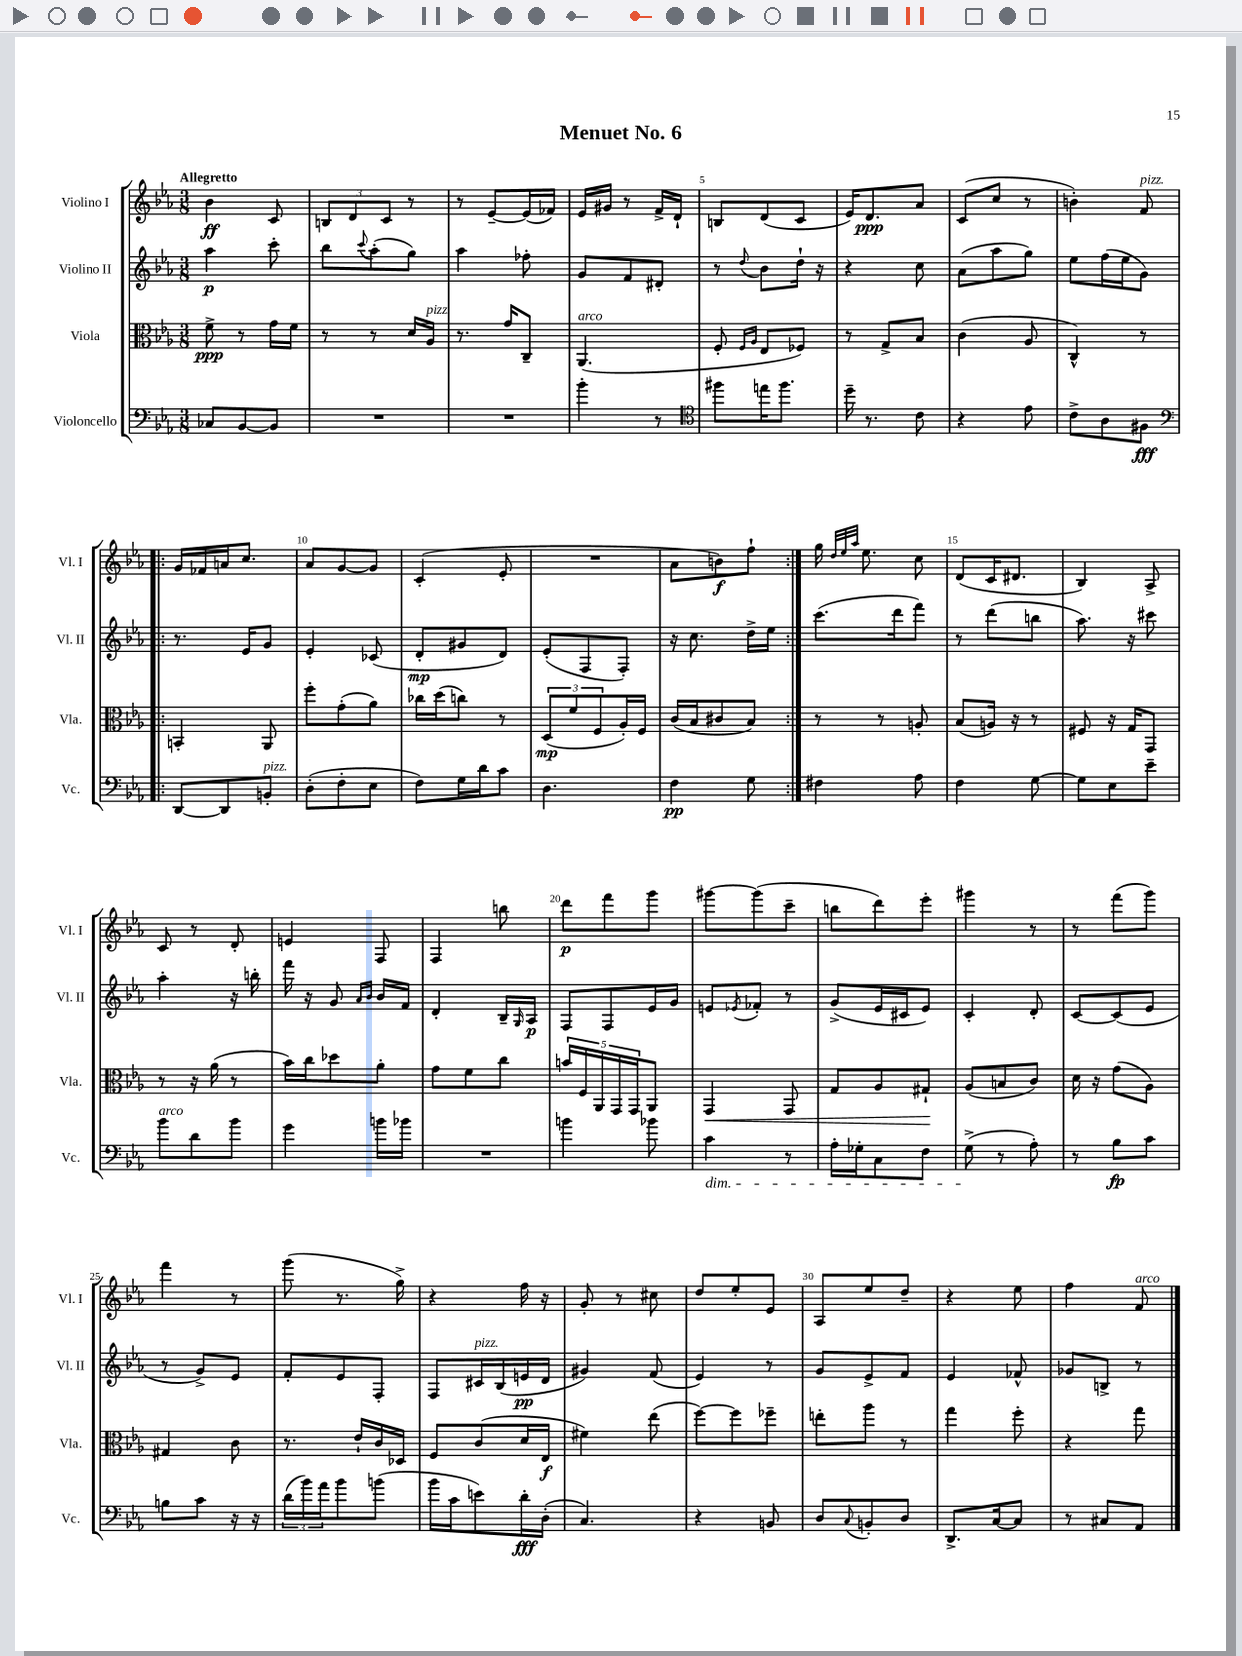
\header { title = "Menuet No. 6" }
<<
\new StaffGroup <<
\new Staff = "s0" \with { instrumentName = "Violino I" shortInstrumentName = "Vl. I" } {
    \clef treble \key ees \major \numericTimeSignature \time 3/8 \tempo "Allegretto"
    bes'4\ff c'8 |
    \tuplet 3/2 { b8 d'8 c'8 } r8 |
    r8 ees'8~-- ees'16( fes'16) |
    ees'16 gis'16 r8 f'16-> d'16-! |
    b8 d'8( c'8 |
    ees'16) d'8.\ppp aes'8 |
    c'8( c''8 r8 |
    b'4-.) f'8^\markup { \italic "pizz." } |
    \repeat volta 2 { g'16 fes'16 a'16 c''8. |
    aes'8 g'8~ g'8 |
    c'4-.( ees'8-. |
    R4. |
    aes'8 b'8\f) f''8-! | }
    g''16 \grace { d''32 ees''32 aes''32 } ees''8. c''8 |
    d'8( c'16 dis'8. |
    bes4) aes8-> |
    c'8 r8 d'8-. |
    e'4 f8 |
    f4 b''8 |
    d'''8\p f'''8 g'''8 |
    gis'''8~ gis'''8( c'''8-- |
    b''8 d'''8) ees'''8-. |
    gis'''4 r8 |
    r8 f'''8( g'''8) |
    f'''4 r8 |
    g'''8( r8. g''16->) |
    r4 f''16 r16 |
    g'8-. r8 cis''8 |
    d''8 ees''8-. ees'8 |
    aes8 ees''8 d''8-- |
    r4 ees''8 |
    f''4 f'8^\markup { \italic "arco" } \bar "|." |
}
\new Staff = "s1" \with { instrumentName = "Violino II" shortInstrumentName = "Vl. II" } {
    \clef treble \key ees \major \numericTimeSignature \time 3/8
    aes''4\p c'''8-. |
    bes''8 \appoggiatura { c'''8 } aes''8-.( g''8) |
    aes''4 fes''8-. |
    g'8 f'8 dis'8-. |
    r8 \appoggiatura { d''8 } bes'8 d''16-! r16 |
    r4 c''8 |
    aes'8( aes''8 g''8) |
    ees''8 f''16( ees''16 g'8) |
    \repeat volta 2 { r8. ees'16 g'8 |
    ees'4-. ces'8( |
    d'8-.\mp gis'8 d'8) |
    ees'8-.( f8 f8-.) |
    r16 c''8. d''16-> ees''16 | }
    c'''8.( d'''16 f'''8) |
    r8 d'''8( b''8 |
    aes''8.) r16 cis'''8 |
    aes''4-. r16 b''16-. |
    f'''16 r16 g'8 \grace { aes'16 bes'16 } bes'16 f'16 |
    d'4-. bes16-- \grace { g16 } aes16\p |
    f8 f8 ees'16 g'16 |
    e'8 \acciaccatura { ees'8 } fes'8-. r8 |
    g'8->( ees'16 cis'16 ees'8) |
    c'4-. d'8-. |
    c'8~ c'8( ees'8 |
    r8 g'8->) ees'8 |
    f'8-. ees'8 f8-. |
    f8 cis'16^\markup { \italic "pizz." } bes16( e'16\pp d'16 |
    gis'4) f'8( |
    ees'4) r8 |
    g'8 ees'8-> f'8 |
    ees'4 fes'8-^ |
    ges'8 b8-> r8 \bar "|." |
}
\new Staff = "s2" \with { instrumentName = "Viola" shortInstrumentName = "Vla." } {
    \clef alto \key ees \major \numericTimeSignature \time 3/8
    f'8->\ppp r8 g'16 f'16 |
    r8 r8 d'16 aes16^\markup { \italic "pizz." } |
    r8. g'16 c8-- |
    aes,4.^\markup { \italic "arco" }( |
    f8-. \grace { f16 aes16 } ees8 fes8) |
    r8 g8-> bes8 |
    c'4( aes8 |
    c4-^) r8 |
    \repeat volta 2 { b,4-. aes,8 |
    f''8-. g'8-.( aes'8) |
    ces''16 d''16( c''8) r8 |
    \tuplet 3/2 { d8\mp( f'8 f8 } aes16-.) f16 |
    c'16( bes16 cis'8 bes8) | }
    r8 r8 a8-. |
    bes8( a16) r16 r8 |
    fis8 r16 g16 g,8 |
    r8 r16 aes'16( r8 |
    bes'16) c''16 des''8 aes'8-. |
    g'8 f'8 c''8 |
    \tuplet 5/4 { b'16 f16 aes,16 g,16 g,16 } aes,8 |
    g,4\< g,8 |
    g8 aes8 gis8-!\! |
    aes8( b8 c'8) |
    d'16 r16 g'8( aes8) |
    gis4 c'8 |
    r8. ees'16-! c'16 des16 |
    f8 c'8( d'16 ees16\f |
    fis'4) ees''8( |
    f''8~) f''8 fes''8-- |
    e''8-. aes''8 r8 |
    g''4 f''8-. |
    r4 g''8 \bar "|." |
}
\new Staff = "s3" \with { instrumentName = "Violoncello" shortInstrumentName = "Vc." } {
    \clef bass \key ees \major \numericTimeSignature \time 3/8
    ces8 bes,8~ bes,8 |
    R4. |
    R4. |
    bes'4-. r8 |
    \clef tenor fis''8 e''16 fis''8. |
    d''16-- r8. c'8 |
    r4 ees'8 |
    c'8-> aes8 fis8\fff |
    \repeat volta 2 { \clef bass d,8~ d,8 b,8-.^\markup { \italic "pizz." } |
    d8-.( f8-. ees8 |
    f8) g16 d'16 c'8 |
    d4. |
    f4\pp g8 | }
    fis4 aes8 |
    f4 g8~ |
    g8 ees8 ees'8-- |
    bes'8^\markup { \italic "arco" } d'8 bes'8 |
    g'4 b'16 bes'16 |
    R4. |
    b'4 bes'8 |
    c'4\dim r8 |
    aes16-. ges16-. c8 f8 |
    g8->\!( r8 aes8-.) |
    r8 bes8\fp c'8 |
    b8 c'8 r16 r16 |
    \tuplet 3/2 { d'16( bes'16) aes'16 } bes'8 b'8( |
    bes'16 c'16 e'8) d'16-.\fff d16-.( |
    c4.) |
    r4 b,8 |
    d8 \appoggiatura { c8 } b,8-. d8 |
    d,8.-> c16~ c8 |
    r8 cis8 aes,8 \bar "|." |
}
>>
>>
\layout { \context { \Score \override BarNumber.break-visibility = ##(#f #t #t) barNumberVisibility = #(every-nth-bar-number-visible 5) } }
